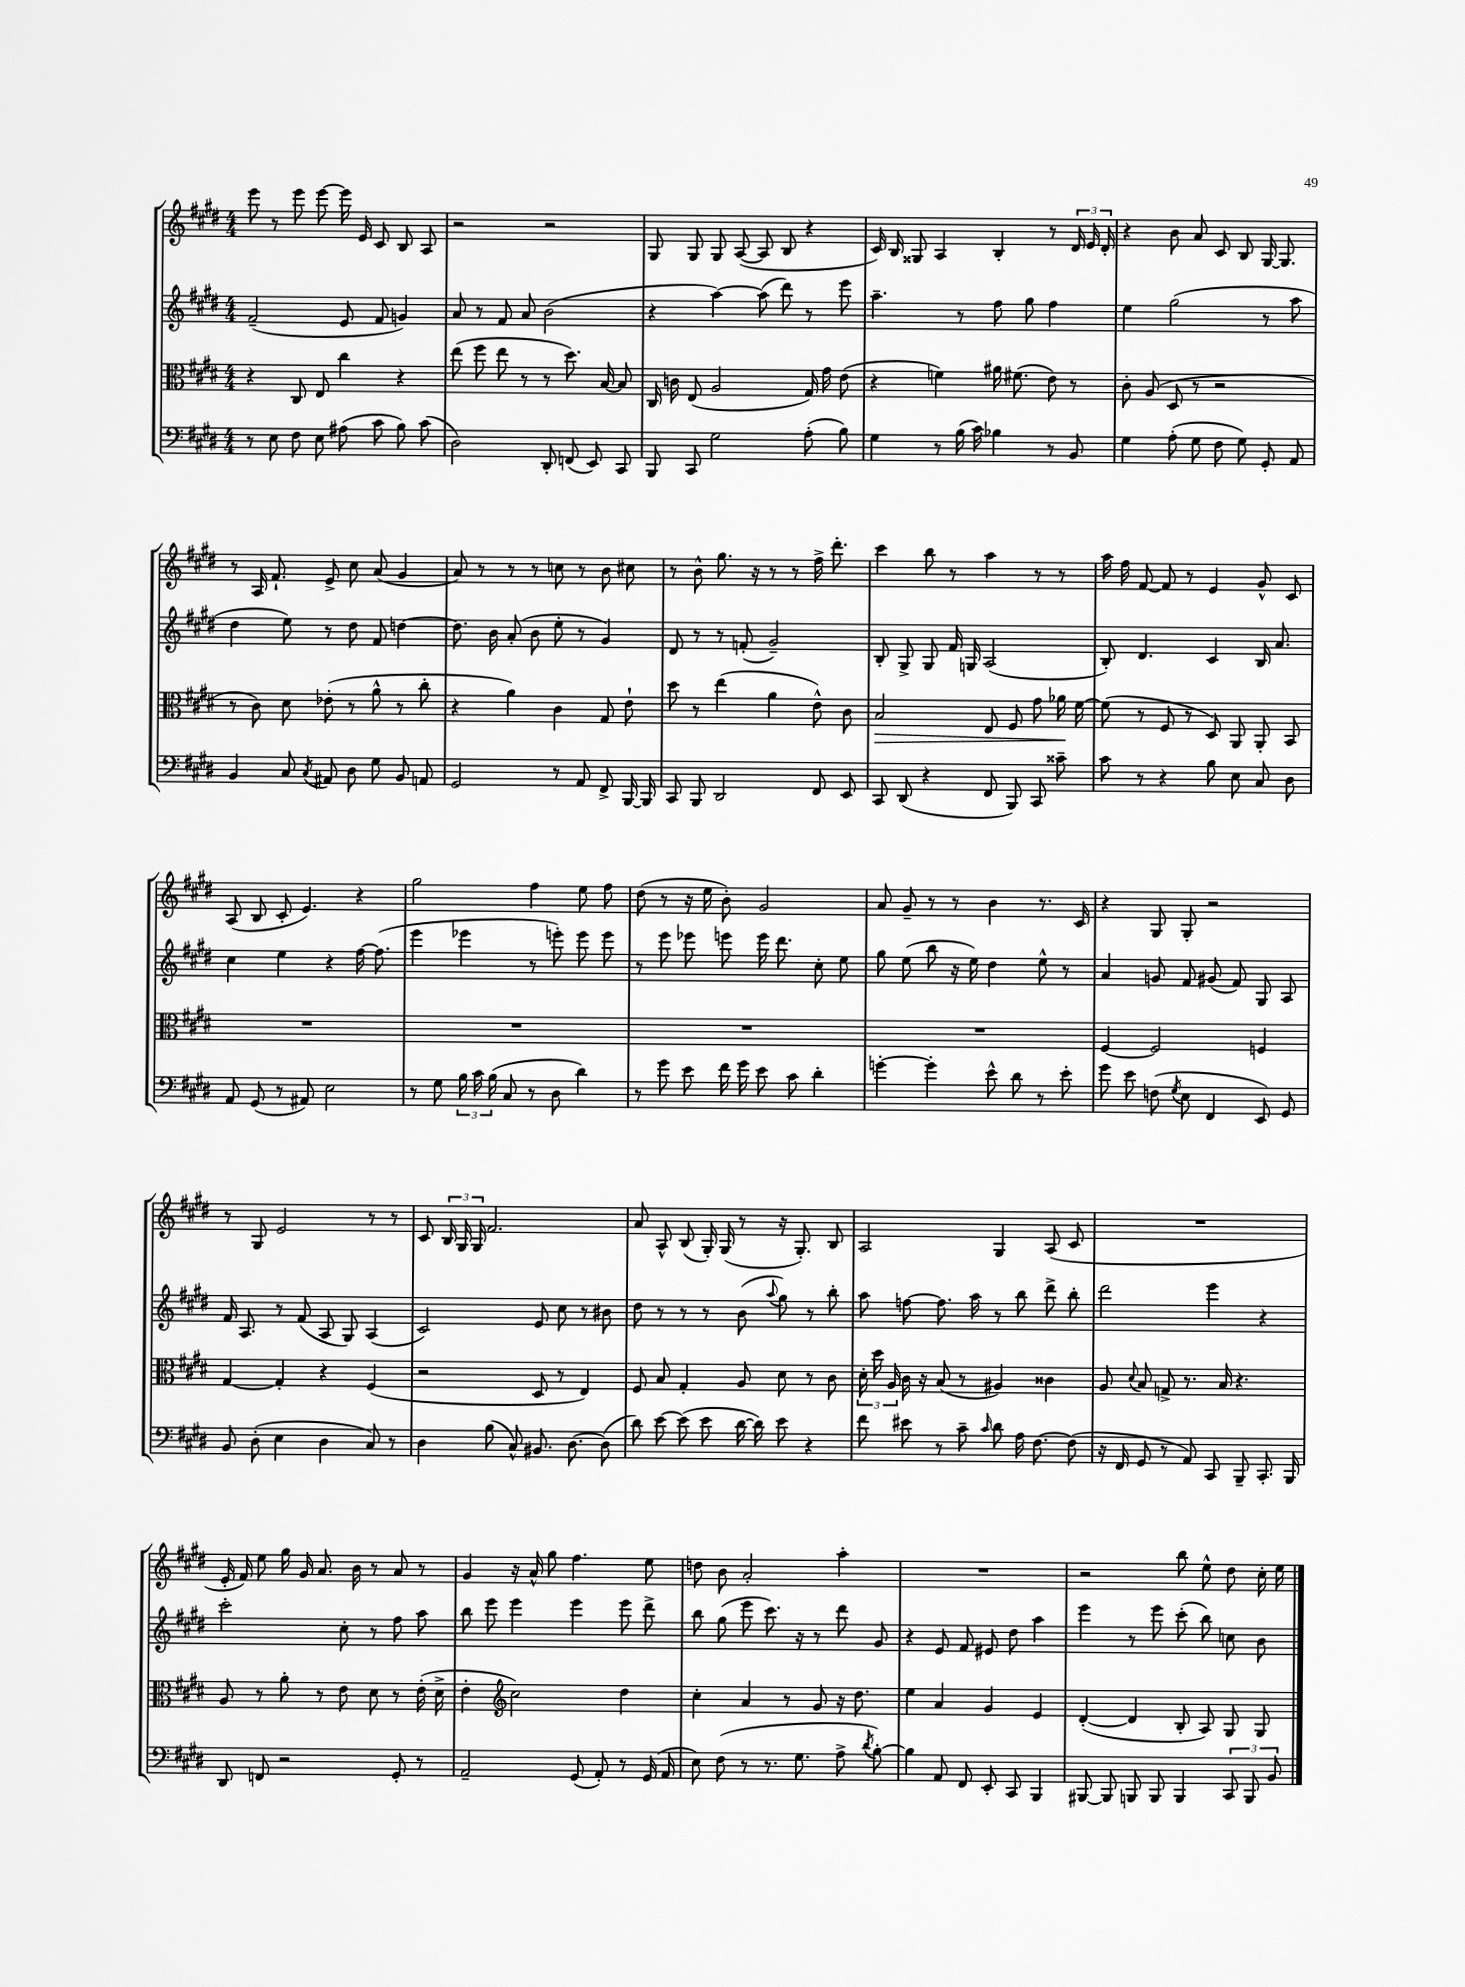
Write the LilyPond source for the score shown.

<<
\new StaffGroup <<
\new Staff = "s0" {
    \clef treble \key e \major \numericTimeSignature \time 4/4
    \autoBeamOff e'''8 r8 e'''8 e'''8~ e'''16 e'16 cis'8 b8 a8 |
    r2 r2 |
    gis8 gis8 gis8 a8~( a8 b8 r4 |
    cis'16) b16 gisis8 a4 b4-. r8 \tuplet 3/2 { dis'16 e'16 dis'16-. } |
    r4 b'8 a'8 cis'8 b8 gis16~ gis8. |
    r8 a16 fis'8.-! e'8-> cis''8 a'8( gis'4 |
    a'8) r8 r8 r8 c''8 r8 b'8 cis''8 |
    r8 b'8-^ gis''8. r16 r8 r8 fis''16-> dis'''8.-. |
    cis'''4 b''8 r8 a''4 r8 r8 |
    a''16 fis''16 fis'8~ fis'8 r8 e'4 gis'8-^ cis'8 |
    a8( b8 cis'8-. e'4.) r4 |
    gis''2 fis''4 e''8 fis''8 |
    dis''8( r8 r16 e''16 b'8-.) gis'2 |
    a'8 gis'8-- r8 r8 b'4 r8. cis'16 |
    r4 gis8 gis8-. r2 |
    r8 gis8 e'2 r8 r8 |
    cis'8 \tuplet 3/2 { b16 gis16 gis16 } fis'2. |
    a'8 a8-^ b8( gis16-.) gis16( r8 r16 gis8.-.) b8 |
    a2 gis4 a8( cis'8 |
    R1 |
    e'16-. fis'16) e''8 gis''16 gis'16 a'8. b'16 r8 a'8 r8 |
    gis'4 r16 a'16-^ gis''8 fis''4. e''8 |
    d''8 b'8 a'2-. a''4-. |
    R1 |
    r2 b''8 e''8-^ dis''8 cis''16-. e''16 \bar "|." |
}
\new Staff = "s1" {
    \clef treble \key e \major \numericTimeSignature \time 4/4
    \autoBeamOff fis'2--( e'8 fis'8 g'4) |
    a'8 r8 fis'8 a'8 b'2( |
    r4 a''4~) a''8( dis'''8) r8 e'''8 |
    a''4.-- r8 fis''8 gis''8 fis''4 |
    e''4 gis''2( r8 a''8 |
    dis''4 e''8) r8 dis''8 fis'8 d''4~ |
    d''8. b'16 a'8-.( b'8 e''8-. r8 gis'4) |
    dis'8 r8 r8 f'8-.( gis'2--) |
    b8-. gis8-> gis8 fis'16 g16 a2( |
    b8-.) dis'4. cis'4 b16 a'8. |
    cis''4 e''4 r4 fis''16~ fis''8.( |
    e'''4 ees'''4 r8 e'''8-.) e'''8 e'''8 |
    r8 e'''8 ees'''8 e'''8 e'''16 dis'''8. cis''8-. e''8 |
    gis''8 e''8( b''8 r16 e''16) dis''4 e''8-^ r8 |
    a'4 g'8 fis'8 gis'8( fis'8) gis8 a8 |
    fis'16 a8. r8 fis'8( a8 gis8) a4( |
    cis'2) e'8 cis''8 r8 bis'8 |
    dis''8 r8 r8 r8 b'8( \appoggiatura { a''8 } gis''8) r8 b''8-. |
    a''8 f''8~ f''8. a''16 r8 b''8 dis'''8-> b''8-. |
    dis'''2 e'''4 r4 |
    cis'''2-. cis''8-. r8 fis''8 a''8 |
    b''8 e'''8 e'''4 e'''4 e'''8 dis'''8-> |
    b''8 gis''8( e'''8 cis'''8.) r16 r8 dis'''8 gis'8 |
    r4 e'8 fis'8 eis'8 dis''8 a''4 |
    e'''4 r8 e'''8 cis'''8-.( b''8) c''8 b'8 \bar "|." |
}
\new Staff = "s2" {
    \clef alto \key e \major \numericTimeSignature \time 4/4
    \autoBeamOff r4 cis8 e8 cis''4 r4 |
    e''8( fis''8 e''8 r8 r8 dis''8.) b16~ b8 |
    cis16 c'16 e8( a2 gis16) gis'16 e'8( |
    r4 f'4) ais'16 fis'8.( e'8) r8 |
    cis'8-. a8( dis8 r8 r2 |
    r8 cis'8) dis'8 ees'8-.( r8 a'8-^ r8 cis''8-. |
    r4 a'4) cis'4 gis8 e'8-! |
    dis''8 r8 e''4( a'4 e'8-^) cis'8 |
    b2\> e8 fis8 gis'8 aes'16\! fis'16~ |
    fis'8( r8 fis8 r8 dis8) a,8 a,8-. b,8 |
    R1 |
    R1 |
    R1 |
    R1 |
    fis4~ fis2 f4 |
    gis4~ gis4-. r4 fis4( |
    r2 dis8 r8 e4) |
    fis8 b8 gis4-. a8 dis'8 r8 cis'8 |
    \tuplet 3/2 { dis'16-. dis''16 a16 } cis'16 r16 b8( r8 ais4) cisis'4 |
    a8 \appoggiatura { dis'8 } b8 g8-> r8. b16 r4. |
    a8 r8 a'8-. r8 e'8 dis'8 r8 e'16-.( dis'16-> |
    e'4-. \clef treble cis''2) dis''4 |
    cis''4-. a'4 r8 gis'8 r16 dis''8. |
    e''4 a'4 gis'4 e'4 |
    dis'4~-.( dis'4 b8-. a8) gis8 gis8 \bar "|." |
}
\new Staff = "s3" {
    \clef bass \key e \major \numericTimeSignature \time 4/4
    \autoBeamOff r8 e8 fis8 e8 ais8( cis'8 b8) cis'8( |
    dis2) dis,8-. f,8( e,8) cis,8 |
    b,,8 cis,8 gis2 a8-.( b8) |
    gis4 r8 b16( cis'16) bes4 r8 b,8 |
    gis4 a8-.( gis8 fis8 gis8) gis,8-. a,8 |
    b,4 cis8 \acciaccatura { cis8 } ais,8 dis8 gis8 b,8 a,8 |
    gis,2 r8 a,8 fis,8-> b,,16~ b,,16 |
    cis,8 b,,8 dis,2 fis,8 e,8 |
    cis,8 dis,8( r4 fis,8 b,,8) cis,8 cisis'8-- |
    cis'8 r8 r4 b8 e8 cis8 dis8 |
    a,8 gis,8( r8 ais,8) e2 |
    r8 gis8 \tuplet 3/2 { b16 cis'16 b16( } cis8 r8 dis8 dis'4) |
    r8 gis'8 e'8 fis'16 gis'16 e'8 cis'8 dis'4-. |
    g'4~-. g'4-. e'8-^ dis'8 r8 e'8-. |
    gis'8 e'8 f8( \acciaccatura { gis8 } e8 fis,4 e,8) gis,8 |
    b,8 dis8-.( e4 dis4 cis8) r8 |
    dis4 b8( cis8-^) bis,8. dis8.~ dis8( |
    dis'8) e'8~ e'8( e'8 dis'16~ dis'16) e'8 r4 |
    fis'8 eis'8 r8 cis'8-- \grace { cis'16 } dis'8 a16 fis8.~ fis8( |
    r16 fis,16 gis,8 r8 a,8) cis,8 b,,8-- cis,8.-. b,,16 |
    dis,8 f,8 r2 gis,8-. r8 |
    a,2-- gis,8( a,8-.) r8 gis,16( a,16 |
    e8) fis8( r8 r8. gis8. a8-> \acciaccatura { dis'8 } b8~-.) |
    b4 a,8 fis,8 e,8-. cis,8 b,,4 |
    bis,,8~ bis,,8 b,,8 b,,8 b,,4 \tuplet 3/2 { cis,8 b,,8 b,8 } \bar "|." |
}
>>
>>
\layout { \context { \Score \remove "Bar_number_engraver" } }
